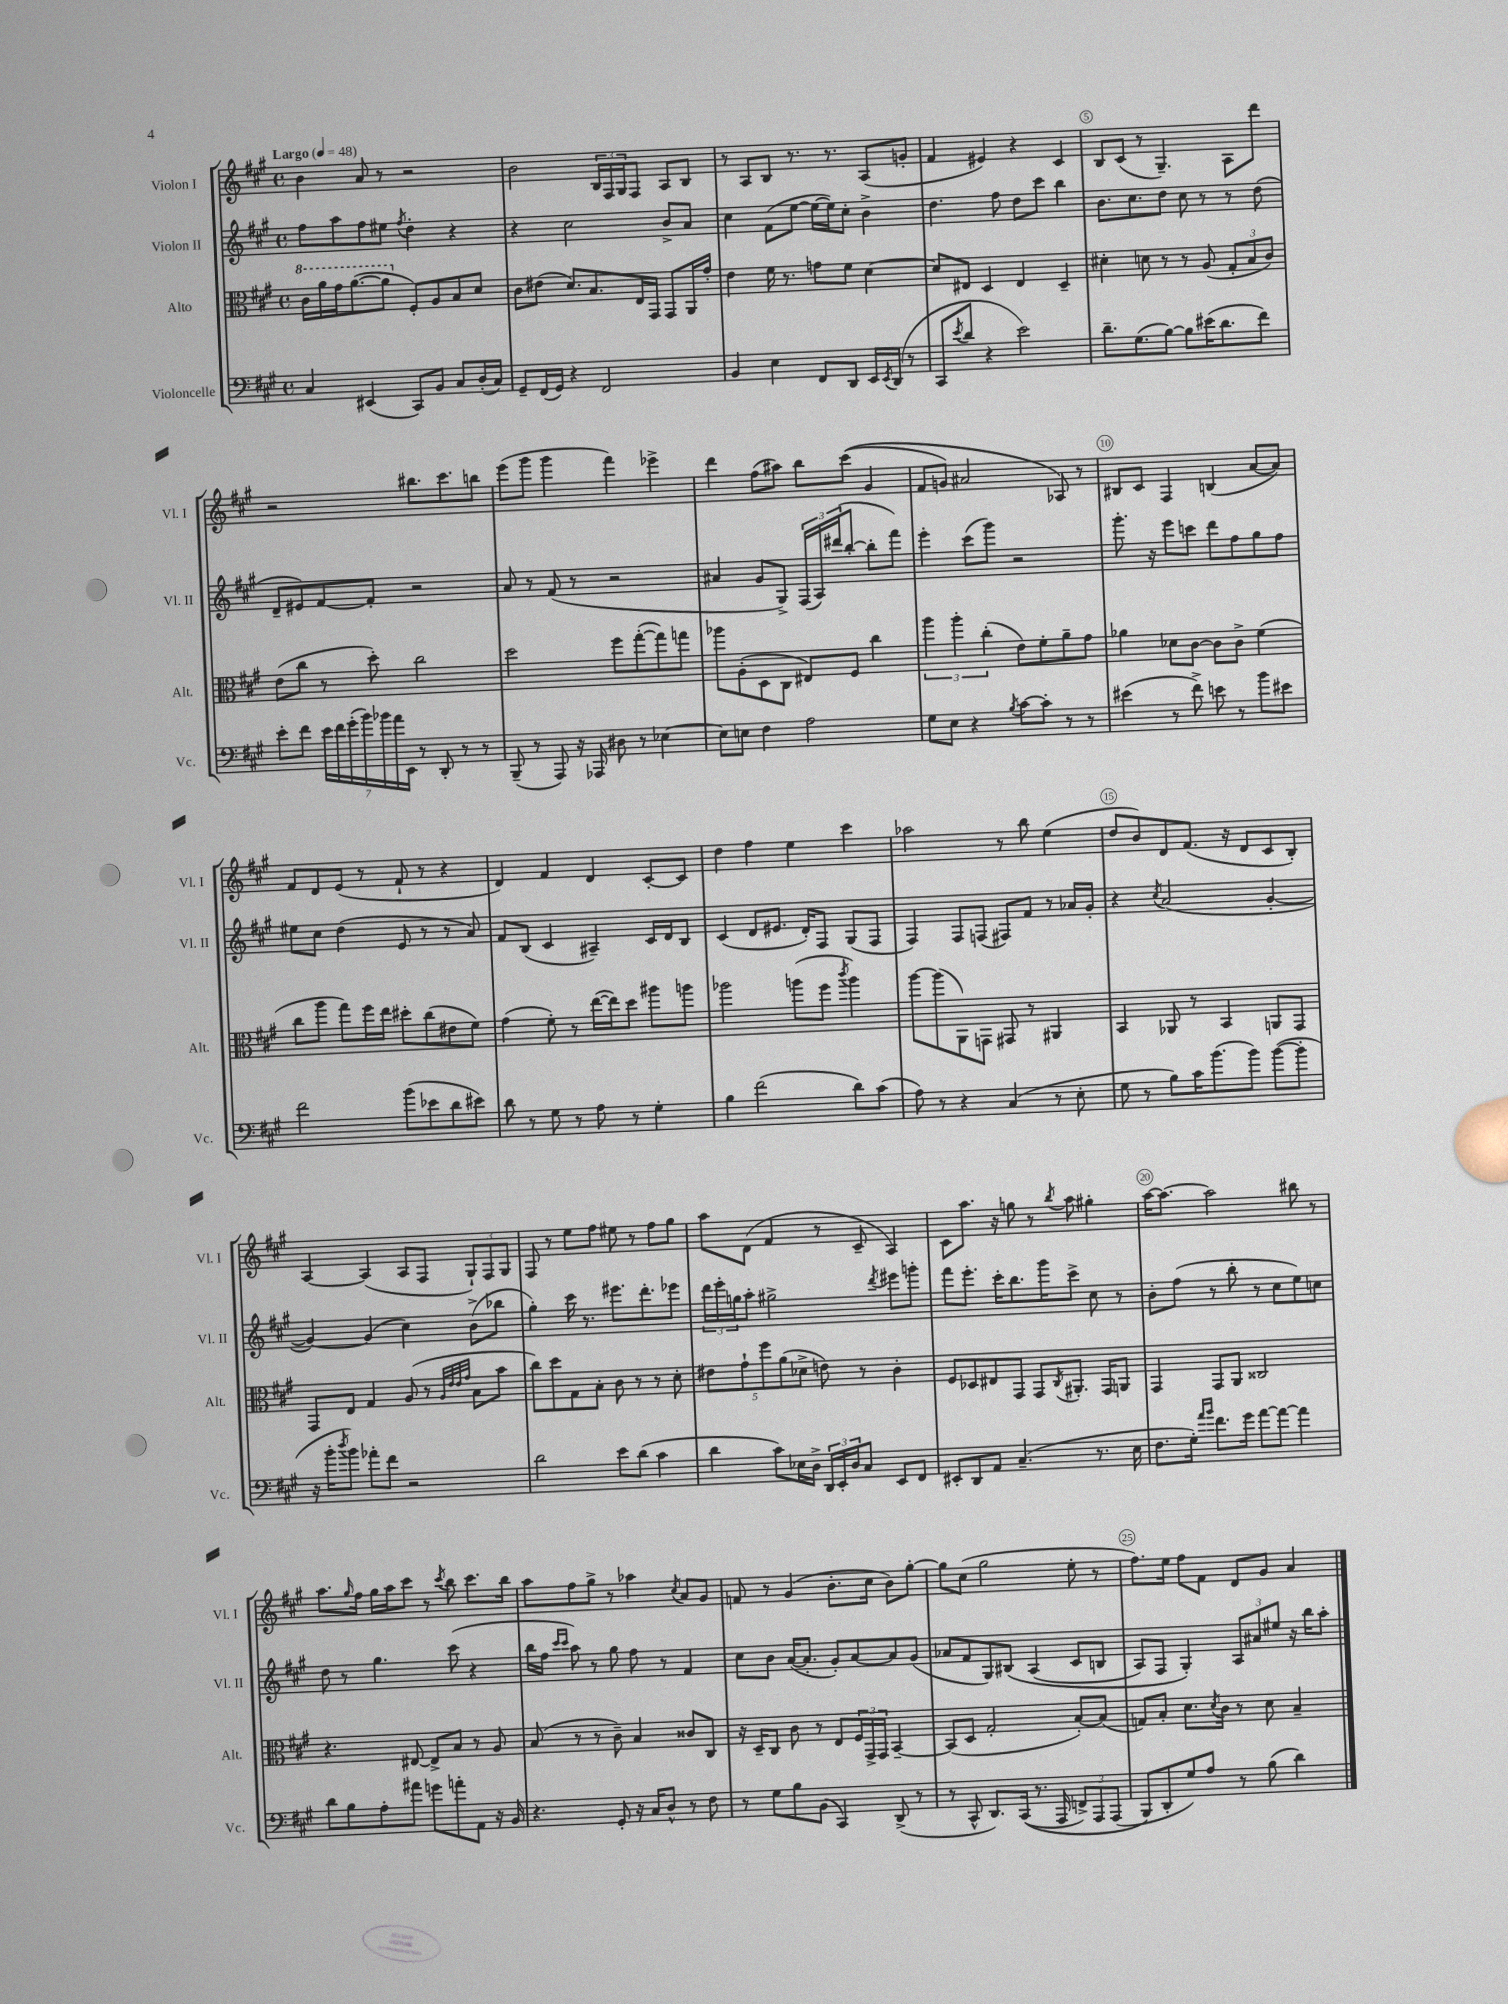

**kern	**kern	**kern	**kern
*staff4	*staff3	*staff2	*staff1
*clefF4	*clefC3	*clefG2	*clefG2
*k[f#c#g#]	*k[f#c#g#]	*k[f#c#g#]	*k[f#c#g#]
*M4/4	*M4/4	*M4/4	*M4/4
*met(c)	*met(c)	*met(c)	*met(c)
*MM48	*MM48	*MM48	*MM48
4C#	16cc#	8ff#	4b
.	16aa	.	.
.	16gg#	8aa	.
.	([8.aa	.	.
(4EE#	.	8ff#	8a
.	8aa]	8ee#	8r
.	.	8qff#	.
8CC#)	8F#')	4dd'	2r
8BB	8A	.	.
8C#	8B	4r	.
(16D'	8d	.	.
16C#)	.	.	.
=	=	=	=
8GG#~	8c#	4r	2b
(16FF#	(8e#	.	.
16GG#)	.	.	.
4r	8.d)	2cc#	.
.	8.B	.	.
2FF#	.	.	24B
.	.	.	24F#
.	.	.	24G#
.	16E	.	8F#
.	16GG#	.	.
.	8GG#	8b^	8A
.	16AA	8a	8B
.	16g#'	.	.
=	=	=	=
4BB	4e	4cc#	8r
.	.	.	8A
4E	16f#	(8f#	8B
.	8.r	.	.
.	.	[8ee	8.r
8FF#	8g	16ee_	.
.	.	16ee])	8.r
8DD	8f#	8cc#'	.
16EE	[4d	4b^	(8A
8qEE	.	.	.
(16DD	.	.	.
8r	.	.	8g'
=	=	=	=
8CC#	8d]	4.dd	4f#
8qe	.	.	.
8d	8E#	.	.
4r	4D	.	4e#)
.	.	8ff#	.
2e)	4E#	8dd	4r
.	.	8ccc#	.
.	4D~	4bb	4c#
=	=	=	=
8.d~	4d#'	8.b	8B
.	.	.	(8c#
(8.G#	.	8.cc#	.
.	8d	.	8r
[8B)	8r	8dd	4.G#~)
8B]	8r	8cc#	.
(16e#	(8A	8r	.
8.d	.	.	.
.	12G#'	8r	8A
.	12B	.	.
8f#)	.	(8dd	8ddd
.	12c#)	.	.
=	=	=	=
8e'	(8e	8d~	2r
8f#	8cc#	8e#)	.
28e	8r	[8f#	.
28f#	.	.	.
(28g#'	.	.	.
28b)	.	.	.
.	8dd')	8f#']	.
28b-	.	.	.
28a	.	.	.
28EE	.	.	.
8r	2cc#	2r	8.bb#
8DD'	.	.	.
.	.	.	8.ccc#
8r	.	.	.
8r	.	.	8bb
=	=	=	=
(8BBB~	2dd	8a	(8eee
8r	.	8r	8ggg#
8AAA)	.	(8f#	4ggg#
16r	.	8r	.
16AAA-	.	.	.
8D#	8ff#	2r	4fff#)
8r	([8gg#'	.	.
[4E-	8gg#])	.	4eee-^
.	8gg	.	.
=	=	=	=
8E-]	8aa-	4a#	4ddd
8E	(8A'	.	.
4F#	8D	8g#	(8ff#
.	8C#	8G#^)	8aa#)
2A	8E#)	(24F#	8bb
.	.	24A)	.
.	.	(24ddd#	.
.	8F#	[8bb'	&((8ccc#
.	4cc#	8bb']	4g#
.	.	8fff#)	.
=	=	=	=
8G#	6aa	4eee'	8f#
8E	.	.	8g)
.	6aa'	.	.
4r	.	(8ccc#	2a#
.	(6cc#'	.	.
.	.	8ggg#)	.
8qB	.	.	.
[8c#	8e)	2r	.
8c#']	8f#'	.	.
8r	8a~	.	8A-&)
8r	8g#	.	8r
=	=	=	=
(4e#	4a-	8.ggg#'	8B#
.	.	.	8c#
.	.	16r	.
8r	8d-	8eee	4F#
8f#^)	[8c#	8ccc	.
8e	8c#]	8ddd	(4B
8r	8c#^	8ff#	.
8b	(4f#	8gg#	[8a
8e#	.	8ff#	8a])
=	=	=	=
2f#	8cc#	8ee#	8f#
.	8aa	8cc#	8d
.	8gg#)	(4dd	(8e
.	16ff#	.	8r
.	16ee	.	.
(8b	8dd#'	8e	8f#`
8e-	(8cc#	8r	8r
8d	8e#	8r	4r
8e#)	8f#)	8a)	.
=	=	=	=
8d	(4g#	8f#	4d)
8r	.	(8B	.
8G#	8f#')	4c#	4f#
8r	8r	.	.
8A	([16ee	4A#~)	4d
.	16ee])	.	.
8r	8dd	.	.
4G#'	8aa#	16c#	[8c#'
.	.	16d	.
.	8aa	8B	8c#]
=	=	=	=
4B	2aa-	(4c#	4dd
(2f#	.	8d	4ff#
.	.	8.e#	.
.	(8aa	.	4ee
.	.	16d')	.
.	8ff#	8F#	.
.	8qccc#	.	.
8d)	4aa)	(8G#	4ccc#
(8c#	.	8F#	.
=	=	=	=
8A)	[8aa	4F#)	2aa-
8r	(8aa]	.	.
4r	8AA)	8F#	.
.	8GG	(8F	.
(4C#	8GG#	8F#)	8r
.	8r	8f#	8bb
8r	4AA#	8r	(4ee
8E'	.	16a-	.
.	.	16g#'	.
=	=	=	=
8G#	4BB	4r	8dd
8r	.	.	8b)
.	.	8qcc#	.
8B)	8AA-	(2a	8d
16c#	8r	.	(8.f#
(8.b	.	.	.
.	4BB	.	.
.	.	.	16r
8b)	.	.	8d
([8b	8AA	[4g#'	8c#
8b']	8GG#	.	8B')
=	=	=	=
16r	8GG#	4g#_)	[4A
16b'	.	.	.
8qdd	.	.	.
8b)	8E	.	.
8a-'	4G#	(4g#]	(4A]
8f#	.	.	.
2r	(8A	4cc#)	8A
.	8r	.	8F#
.	32qqA	.	.
.	32qqe	.	.
.	32qqe	.	.
.	32qqg#	.	.
.	8B	(8b^	12G#`)
.	.	.	12F#
.	8b	8bb-	.
.	.	.	12G#
=	=	=	=
2d	8cc#)	4gg#')	8F#
.	8dd	.	8r
.	8G#	16ccc#	8ee
.	.	8.r	.
.	8B'	.	8ff#
8e	8c#	8.eee#	8ee#
(8d	8r	.	8r
.	.	8.ddd'	.
4c#	8r	.	8ff#
.	8d'	8eee-	8gg#
=	=	=	=
4d	10e#	24ddd	8aa
.	.	24eee'	.
.	.	24gg	.
.	10g#`	.	.
.	.	8aa'	(8d
.	10ff#	.	.
8c#)	.	2gg#^	4f#
.	(10a	.	.
16E-	.	.	.
.	10d-^	.	.
16D^	.	.	.
24DD	8e)	.	8r
24EE'	.	.	.
24D	.	.	.
8C#	8r	.	8c#~
.	.	8qddd	.
8EE	4c#'	8eee#	4A)
8FF#	.	8ggg'	.
=	=	=	=
8EE#'	8F#	8fff#	8c#
8DD	8D-	8.eee'	8.aa
8AA	8E#	.	.
.	.	16ccc#'	16r
(4.C#~	8GG#	8.bb	8gg
.	8GG#	.	8r
.	.	16ggg#	.
.	8qC#	.	8qbb
.	8.AA#'	8ccc#^	8aa
8.r	.	8cc#	4gg#'
.	16GG#	.	.
.	8AA	8r	.
16E	.	.	.
=	=	=	=
8.F#	4GG#	8b'	[16aa
.	.	.	8.aa_
.	.	(8ff#	.
16G#')	.	.	.
16qqa	.	.	.
16qqb	.	.	.
8.f#	8GG#	8r	2aa]
.	8AA	8bb'	.
16g#	.	.	.
[8a	2C##	8r	.
8a_	.	8cc#	.
4a]	.	8ee)	8bb#
.	.	8cc	8r
=	=	=	=
8d	4.r	8dd	8.aa
8B	.	8r	.
.	.	.	16qqgg#
.	.	.	16ff#
8A'	.	4.gg#	16gg#
.	.	.	16aa
8a#	[8E#	.	8ccc#
8g	8E#^]	.	8r
.	.	.	8qccc#
8a'	8B	(8ccc#	8bb
8AA	8r	4r	8.ccc#
16r	8A	.	.
16BB	.	.	16bb
=	=	=	=
4.r	(8B	16bb	8aa
.	.	16ff#	.
.	.	16qqccc#	.
.	.	16qqccc#	.
.	8r	8aa)	8ff#
.	8r	8r	8gg#^
8GG#'	8c#~)	8gg#	8r
16r	4B	8ff#	4aa-
16C#	.	.	.
8D^^	.	8r	.
.	.	.	8qcc#
8r	8c##	4f#	8a
8F#	8C#	.	8g#
=	=	=	=
8r	16r	8cc#	8f
.	16D~	.	.
8G#	8C#	8b	8r
8B	8c#	([16a	(4g#
.	.	8.a']	.
(8BB	8r	.	.
4CC#)	8E	8g#')	8.b'
.	24F#	[8a	.
.	24GG#^	.	.
.	.	.	16cc#
.	24GG#	.	.
(8DD^	[4BB~	8a]	8b)
8r	.	(8g#	[8gg#'
=	=	=	=
8r	(8BB]	8a-	8gg#]
8CC#^^	8D	8f#	(8cc#
8.DD)	2G#'	8G#)	2gg#
.	.	&(8B#	.
&((16CC#	.	.	.
8.r	.	(4A	.
16AAA	.	.	.
12FF^)	[8B')	8c#	8ee'
12AAA	.	.	.
.	(8B]	8B	8r
(12AAA	.	.	.
=	=	=	=
8BBB&)	8G)	8A)	8.ff#)
8DD'	8B'	8F#	.
.	.	.	16ee
8G#)	8.d	4G#'&)	8ff#
8A	.	.	8f#
.	8qd	.	.
.	16c#	.	.
8r	8r	12A	8d
.	.	12a#	.
(8B	8d	.	8g#
.	.	12ee#	.
4d)	4B~	16r	4a
.	.	16bb	.
.	.	8aa'	.
==	==	==	==
*-	*-	*-	*-
